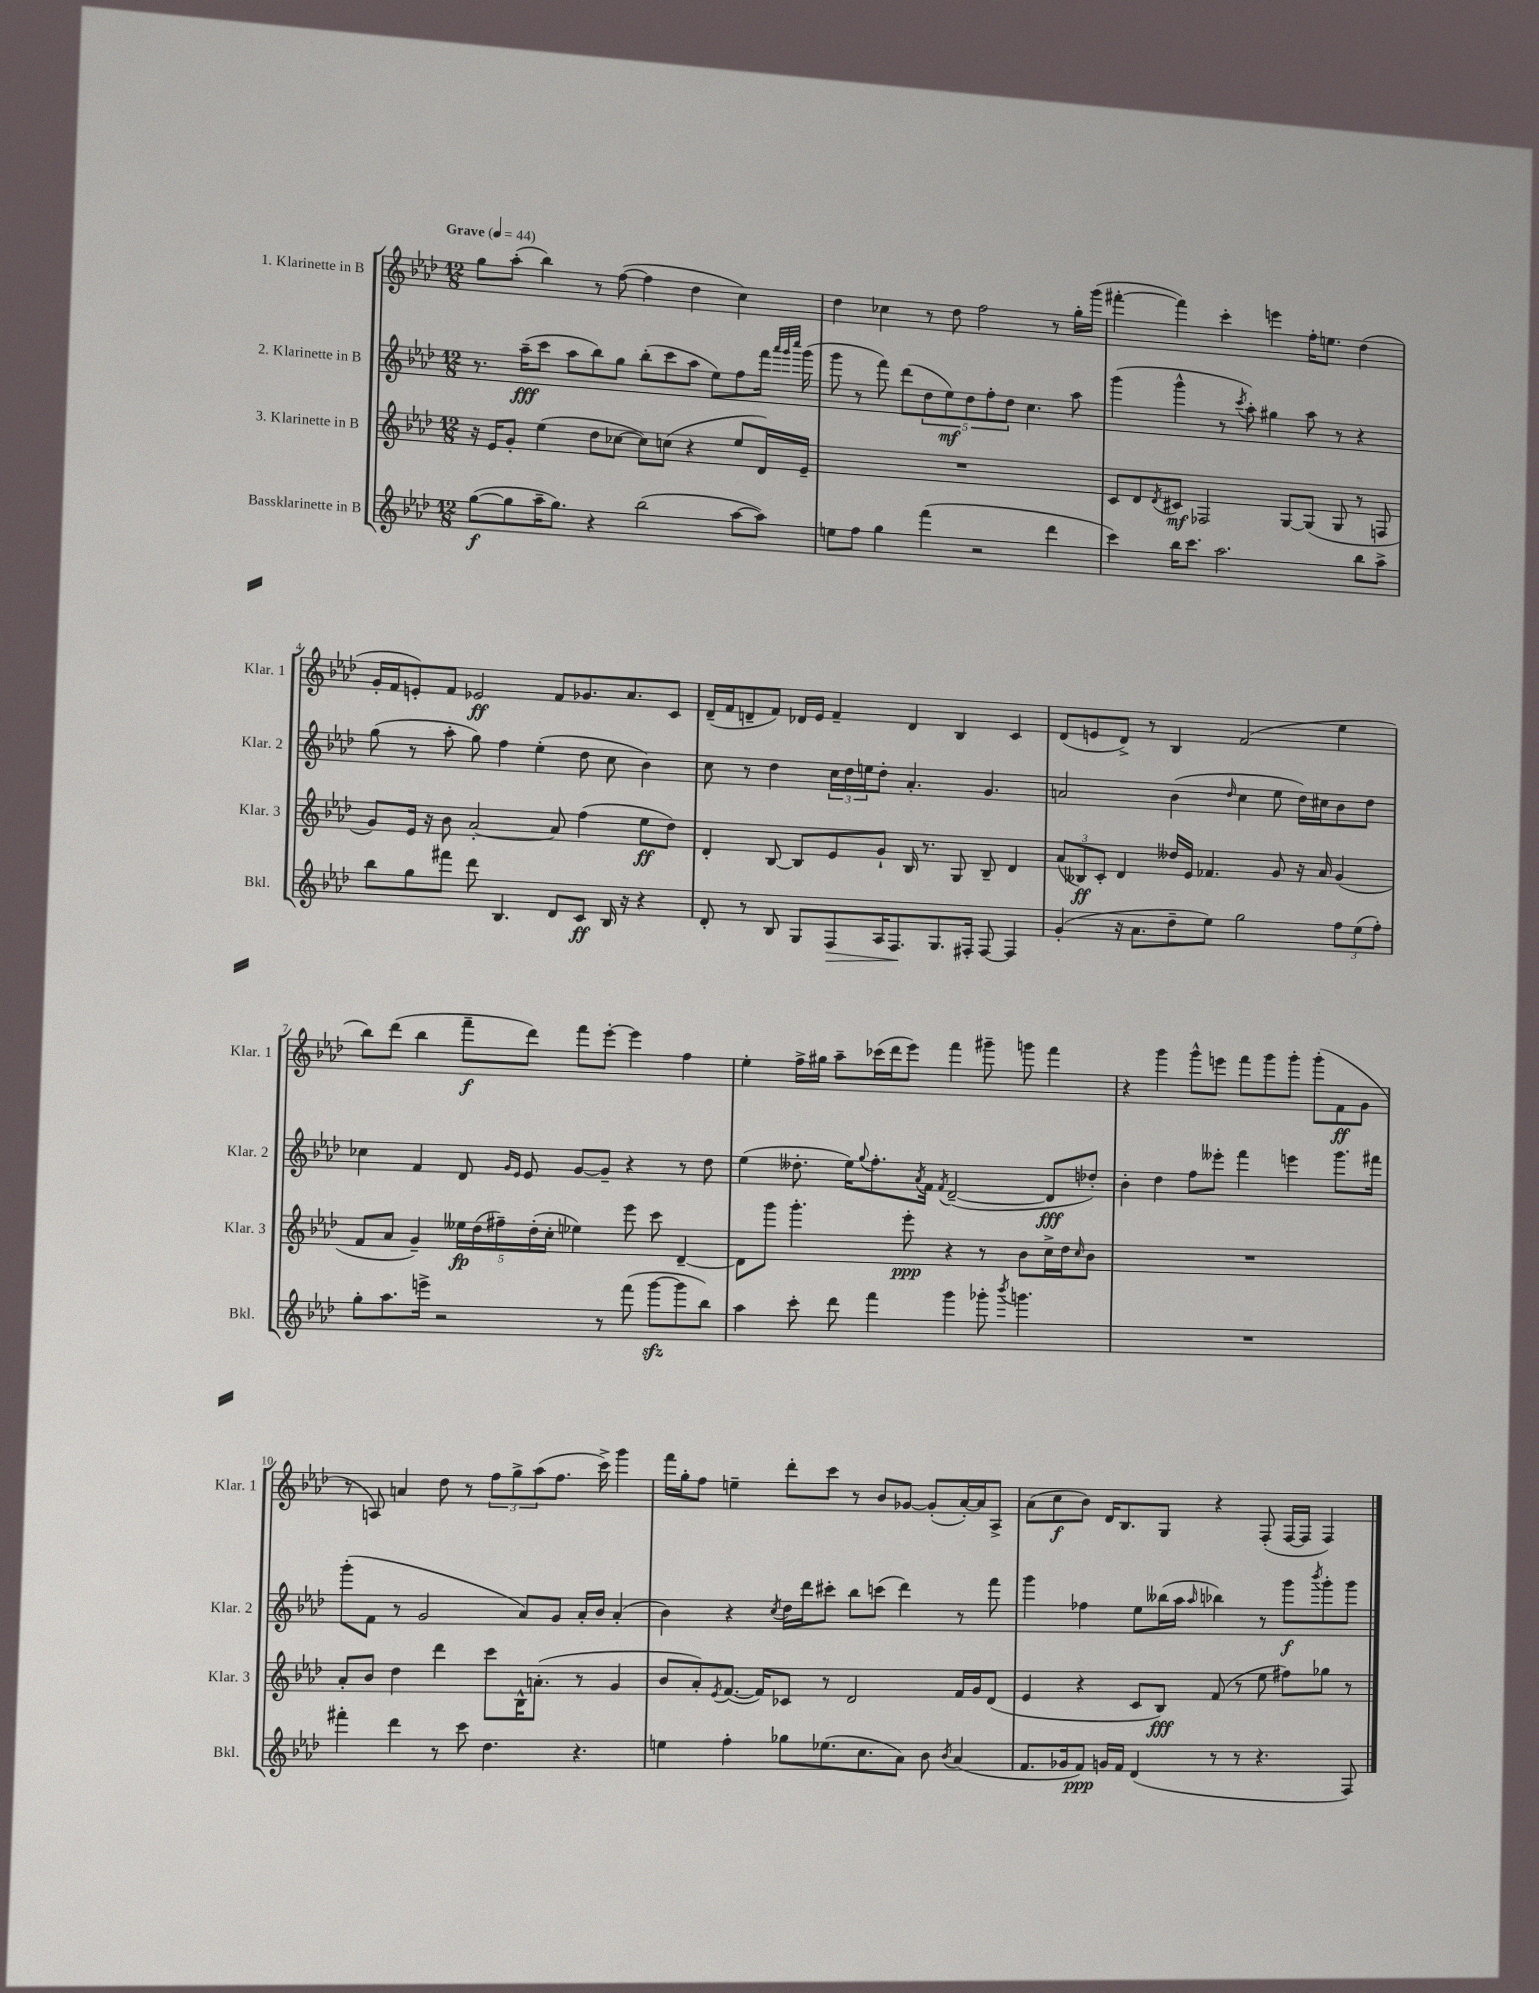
<<
\new StaffGroup <<
\new Staff = "s0" \with { instrumentName = "1. Klarinette in B" shortInstrumentName = "Klar. 1" } {
    \clef treble \key aes \major \numericTimeSignature \time 12/8 \tempo "Grave" 4 = 44
    g''8 aes''8-.( bes''4) r8 f''8~( f''4 des''4 c''4) |
    des''4 ces''4 r8 des''8 f''2 r8 g''16-. g'''16( |
    fis'''4~-. fis'''4) c'''4-. e'''4 f''16-. e''8. des''4( |
    g'16-. f'16 e'8-.) f'8 ees'2\ff f'8 ges'8. aes'8. c'8 |
    des'16--( f'16 d'8-- f'8) des'16 ees'16 f'4-- des'4 bes4 c'4 |
    des'8( e'8 des'8->) r8 bes4 f'2( ees''4 |
    bes''8) des'''8( bes''4 f'''8--\f des'''8) f'''8 ees'''8~-. ees'''4 f''4 |
    ees''4-. f''16-> gis''16 aes''8-- ces'''16( des'''16 ees'''8) f'''4 gis'''8-- g'''8 f'''4 |
    r4 g'''4 g'''8-^ e'''8 f'''8 g'''8 g'''8-. g'''8-.( f'8\ff g'8 |
    r8 a8) a'4 des''8 r8 \tuplet 3/2 { f''8 g''8-> aes''8( } f''8. c'''16->) g'''4 |
    f'''16 g''16-. f''8 e''4-- des'''8-. c'''8 r8 bes'8 ges'8~ ges'8-.( aes'16~-.) aes'16 aes8-> |
    aes'8( c''8\f bes'8) des'16 bes8. g8 r4 f8-.( f16~ f16 f4) \bar "|." |
}
\new Staff = "s1" \with { instrumentName = "2. Klarinette in B" shortInstrumentName = "Klar. 2" } {
    \clef treble \key aes \major \numericTimeSignature \time 12/8
    r8. aes''16--\fff( c'''8 aes''8 bes''8) g''8 bes''8-.( c'''8 aes''8 ees''8) f''8 f'''16 \grace { aes'''32 g'''32 c''''32 } g'''16( |
    g'''8 r8 f'''8) des'''8( \tuplet 5/4 { des''8 ees''8\mf) des''8 f''8-. des''8 } c''4. aes''8 |
    g'''4( g'''4-^ r8 \acciaccatura { c'''8 } aes''8-.) gis''4 aes''8 r8 r4 |
    g''8( r8 aes''8-. g''8) f''4 ees''4-.( des''8 c''8 bes'4) |
    c''8 r8 des''4 \tuplet 3/2 { c''16 des''16 e''16 } des''8-. aes'4.-. g'4. |
    a'2 bes'4( \grace { des''16 } c''4 ees''8 des''16) cis''16 bes'8 des''8 |
    ces''4 f'4 des'8 \grace { g'16 ees'16 } ees'8 g'8~ g'8-- r4 r8 des''8 |
    ees''4( deses''8.-. ees''16) \appoggiatura { g''8 } f''8.-. \acciaccatura { aes'8 } f'16 \acciaccatura { f'8 } des'2~--( des'8\fff des''8-.) |
    bes'4-. des''4 f''8 eeses'''8-. f'''4 e'''4 g'''8. fis'''16 |
    g'''8-.( f'8 r8 g'2 aes'8) g'8 aes'16-. bes'16 aes'4-.( |
    bes'4) r4 \acciaccatura { c''8 } des''16 des'''16 cis'''8-. bes''8 c'''8( des'''4) r8 f'''8 |
    g'''4 fes''4 ees''8 beses''16( aes''16 \grace { aes''16 } bes''4) r8 g'''8\f \acciaccatura { bes'''8 } g'''8-. g'''8 \bar "|." |
}
\new Staff = "s2" \with { instrumentName = "3. Klarinette in B" shortInstrumentName = "Klar. 3" } {
    \clef treble \key aes \major \numericTimeSignature \time 12/8
    r16 ees'16 g'8-. ees''4( des''8 ces''8~ ces''8) c''8( r4 ees''8 des'16) ees'16-- |
    R1. |
    c'8 des'8 \acciaccatura { des'8 } cis'8\mf fes2 g8~ g8( g8 r8 f8 |
    g'8) ees'16 r16 bes'8 aes'2~-. aes'8 f''4( ees''8\ff des''8) |
    des'4-. bes8~ bes8 ees'8 g'8-! bes16 r8. g8 bes8-- des'4 |
    \tuplet 3/2 { aes'8( beses8\ff) c'8-. } des'4 deses''16 ees'16 fes'4. g'8 r16 aes'16 g'4( |
    f'8 aes'8 g'4--) \tuplet 5/4 { eeses''16\fp des''16( fis''16--) des''16-.( c''16-. } ees''4) ees'''8 c'''8 des'4~-- |
    des'8 g'''8 g'''4.-. ees'''8-.\ppp r4 r8 bes'8 c''16-> des''16 \grace { c''16 } bes'8 |
    R1. |
    aes'8-. bes'8 des''4 des'''4 c'''8 bes16-^ a'8.-.( r8 g'4 |
    bes'8 aes'8-.) \acciaccatura { ees'8 } f'8.~( f'16) ces'8 r8 des'2 f'16 g'16 des'8( |
    ees'4 r4 c'8 bes8\fff) f'8( r8 ees''8 fis''8) ges''8 r8 \bar "|." |
}
\new Staff = "s3" \with { instrumentName = "Bassklarinette in B" shortInstrumentName = "Bkl." } {
    \clef treble \key aes \major \numericTimeSignature \time 12/8
    g''8~\f( g''8 aes''16-- g''8.) r4 bes''2( aes''8~ aes''8) |
    e''8 f''8 g''4 f'''4( r2 des'''4 |
    c'''4) bes''16 c'''8. aes''2. bes''8 aes''8-> |
    bes''8 g''8 fis'''8 des'''8 bes4. des'8 c'8\ff bes16 r16 r4 |
    des'8-. r8 bes8 g8 f8\> aes16 f8.\! g8. fis16-. fis8~ fis4 |
    g'4-.( r16 aes'8. des''8-- ees''8) g''2 \tuplet 3/2 { f''8 ees''8( f''8-.) } |
    g''8-. aes''8. e'''16-> r2 r8 f'''8( g'''8~\sfz g'''8 bes''8) |
    aes''4 c'''8-. des'''8 f'''4 g'''4 ges'''8-. \acciaccatura { bes'''8 } g'''4. |
    R1. |
    fis'''4-. des'''4 r8 c'''8 des''4. r4. |
    e''4 f''4-. ges''8 ees''8.( c''8. aes'8) bes'8 \acciaccatura { bes'8 } aes'4( |
    f'8. ges'16 f'8\ppp) g'16 f'16 des'4( r8 r8 r4. f8) \bar "|." |
}
>>
>>
